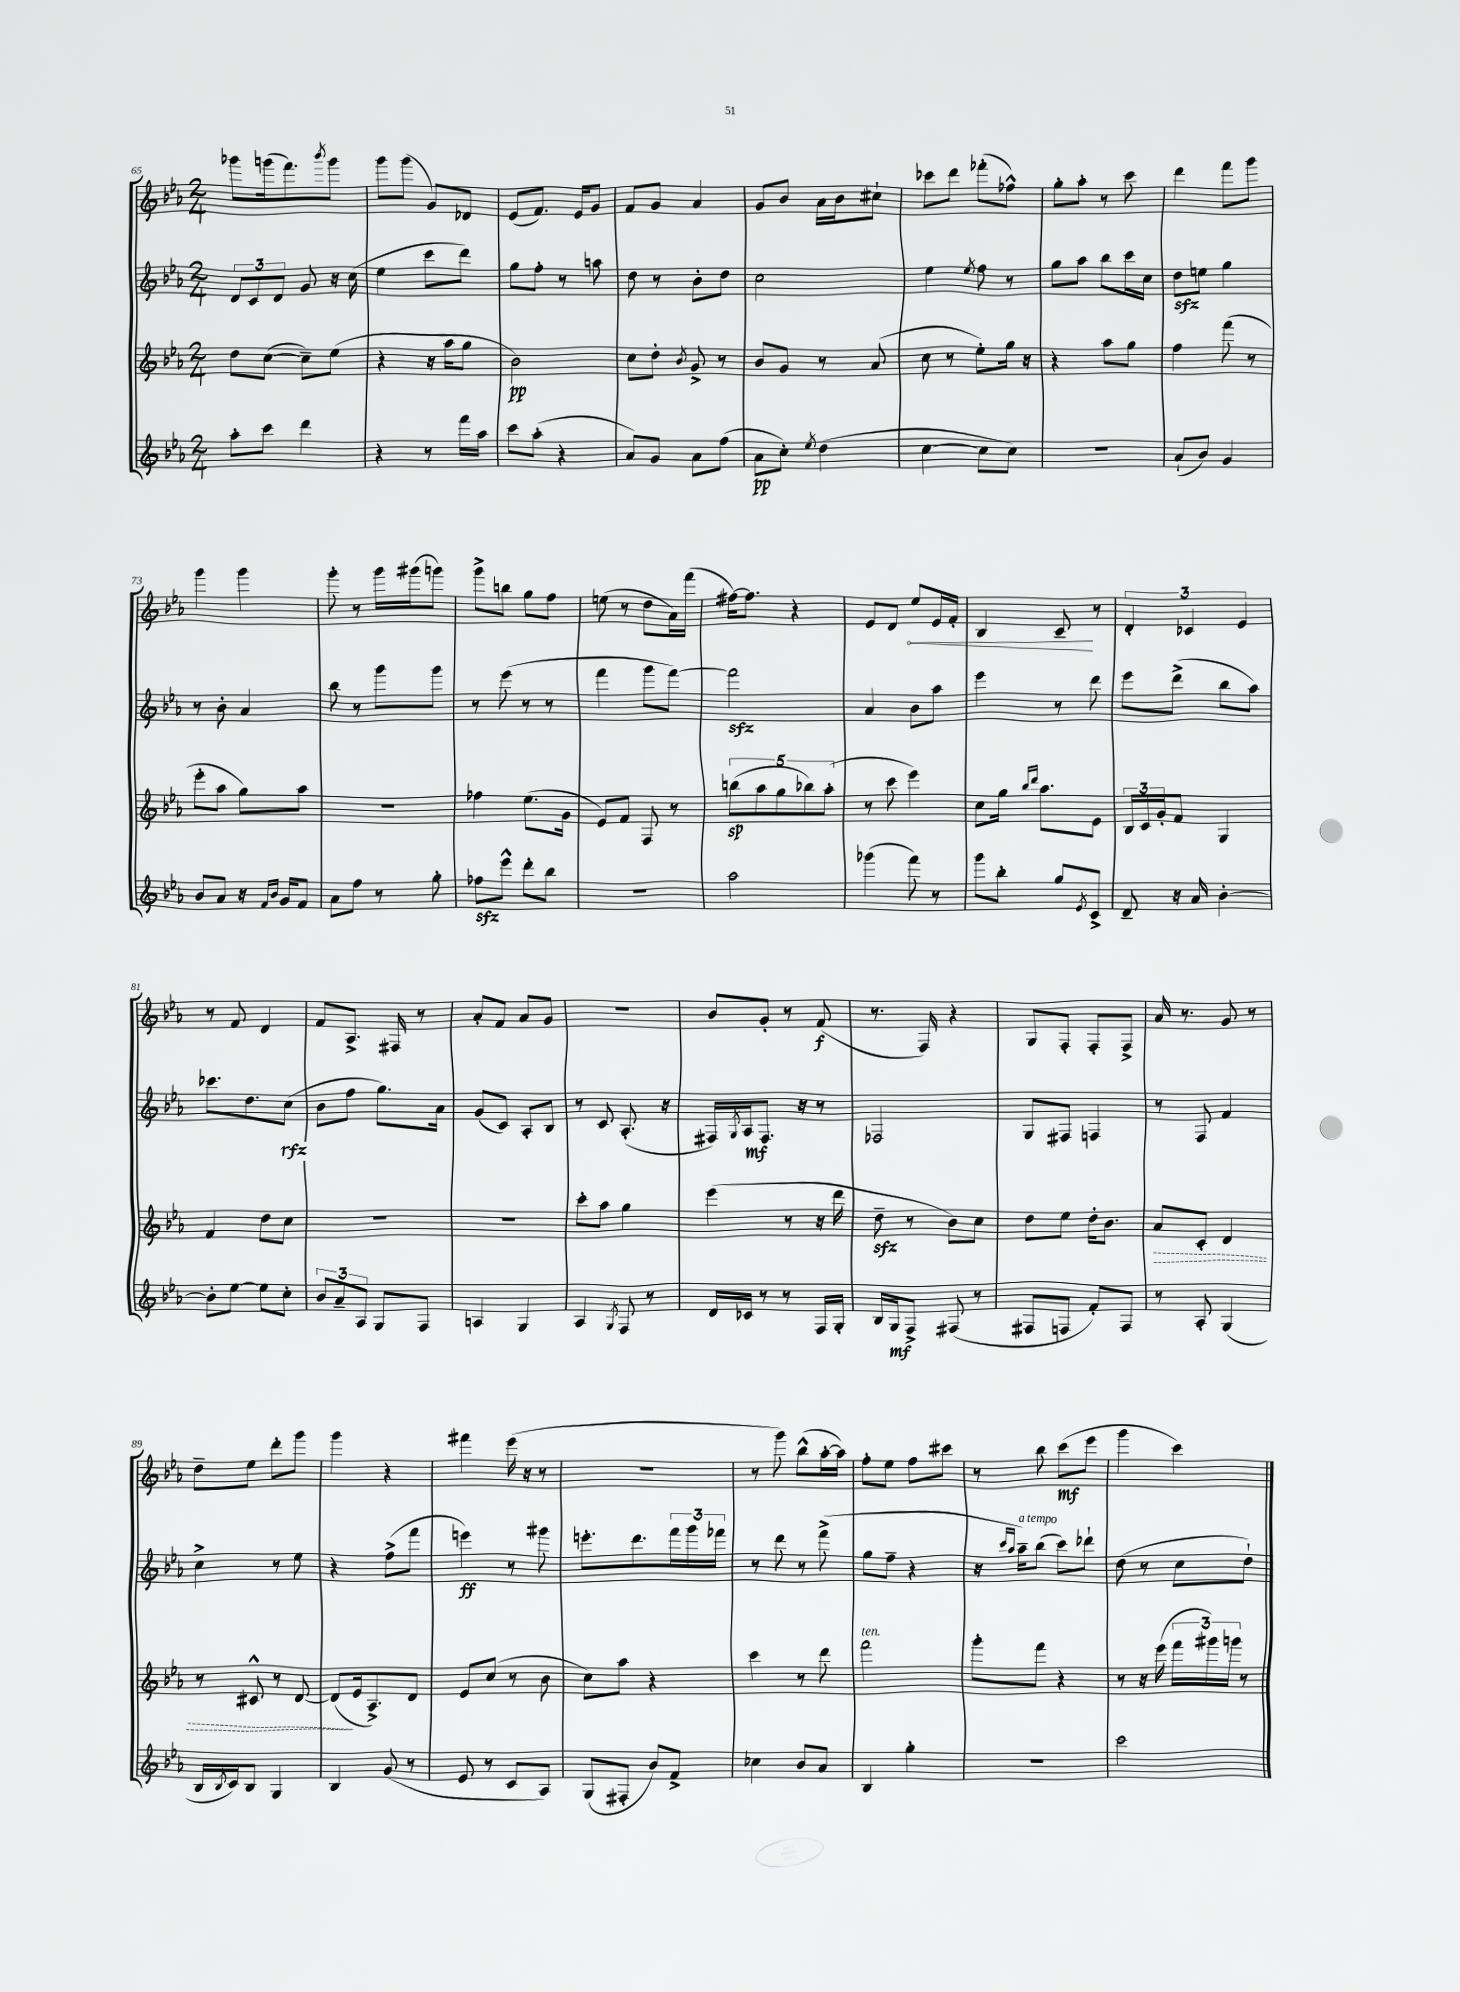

**kern	**kern	**kern	**kern
*staff4	*staff3	*staff2	*staff1
*clefG2	*clefG2	*clefG2	*clefG2
*k[b-e-a-]	*k[b-e-a-]	*k[b-e-a-]	*k[b-e-a-]
*M2/4	*M2/4	*M2/4	*M2/4
8aa-'	8dd	12d	8ggg-
.	.	12c	.
8ccc	([8cc	.	(16ggg
.	.	12d	.
.	.	.	8.fff)
4ddd	8cc~])	8g	.
.	.	.	8qbbb-
.	(8ee-	16r	8ggg
.	.	(16cc	.
=	=	=	=
4r	4r	4ee-	8ggg
.	.	.	(8ggg
8r	16r	8ccc	8g)
.	16aa-	.	.
16fff	8gg	8ddd)	8d-
16aa-	.	.	.
=	=	=	=
8ccc	2b-)	8gg	(8e-
(8aa-'	.	8ff'	8.f)
4r	.	8r	.
.	.	.	16e-
.	.	8aa	8g
=	=	=	=
8a-)	8cc	8dd	8f
8g	8dd'	8r	8g
.	8qb-	.	.
8a-	8g^	8b-'	4a-
(8ff	8r	8dd	.
=	=	=	=
8a-	8b-	2cc	8g
8cc')	8g	.	8b-
8qee-	.	.	.
(4dd	8r	.	16a-
.	.	.	16b-
.	(8a-	.	8cc#`
=	=	=	=
[4cc	8cc	4ee-	8ccc-
.	8r	.	8ddd
.	.	8qee-	.
8cc]	8ee-')	8ff	(8fff-'
8cc)	16gg	8r	8ff-^^)
.	16r	.	.
=	=	=	=
2r	4r	8gg	8gg'
.	.	8aa-	8aa-'
.	8aa-	8bb-	8r
.	8gg	16ccc	8ccc
.	.	16cc	.
=	=	=	=
(8a-`	4ff	8dd	4ddd
8b-)	.	8ee	.
4g	(8fff	4gg	8fff
.	8r	.	8ggg
=	=	=	=
8b-	8eee-'	8r	4ggg
8a-	8aa-	8b-'	.
16r	8gg)	4a-	4ggg
16qqf	.	.	.
16qqb-	.	.	.
16g	.	.	.
8f	8aa-	.	.
=	=	=	=
8a-	2r	8bb-	8ggg'
8ff	.	8r	8r
8r	.	8ggg	16ggg
.	.	.	(16ggg#
8gg'	.	8ggg	8ggg)
=	=	=	=
8ff-	4ff-	8r	8ggg^
8eee-^^	.	(8eee-	8bb
8ddd'	(8.ee-	8r	8gg
8bb-	.	8r	8ff
.	16g	.	.
=	=	=	=
2r	8e-)	4fff	(8ee
.	8f	.	8r
.	8F	8ggg	8dd
.	8r	[8fff)	16a-)
.	.	.	(16fff
=	=	=	=
2aa-	(10bb	2fff]	[16ff#)
.	.	.	8.ff#]
.	10aa-	.	.
.	10gg	.	.
.	.	.	4r
.	10bb-)	.	.
.	(10aa-'	.	.
=	=	=	=
(4ggg-	8r	4a-	8e-
.	8ccc	.	8d
8fff)	4eee-)	8b-	8ee-
8r	.	8aa-	16e-
.	.	.	16f'
=	=	=	=
8ggg	8cc	4eee-	4B-
8bb-'	16gg	.	.
.	16qqbb-	.	.
.	16qqddd	.	.
.	8.aa-	.	.
8gg	.	8r	8c~
8qe-	.	.	.
8c^	8e-	8ddd	8r
=	=	=	=
8d~	24B-	8eee-	6d'
.	24c	.	.
.	24g'	.	.
16r	8f	(8ddd^	.
.	.	.	6c-
16a-	.	.	.
[4b-'	4G	8bb-	.
.	.	.	6e-
.	.	8aa-)	.
=	=	=	=
8b-']	4f	8.ccc-	8r
[8ee-	.	.	8f
.	.	8.dd	.
8ee-]	8dd	.	4d
8cc'	8cc	(8cc	.
=	=	=	=
12b-	2r	8b-	8f
12a-~	.	.	.
.	.	8ff	8.A-^
12A-	.	.	.
8G	.	8.gg)	.
.	.	.	16F#
8F	.	.	8r
.	.	16a-	.
=	=	=	=
4A	2r	(8g	8a-'
.	.	8c)	8f
4G	.	8A-'	8a-
.	.	8B-	8g
=	=	=	=
4A-	8ccc'	8r	2r
.	8aa-	8c	.
8qG	.	.	.
8F	4gg	(8.A-'	.
8r	.	.	.
.	.	16r	.
=	=	=	=
16d	(4eee-	16F#)	8b-
.	.	8qG	.
16c-	.	16A-	.
8r	.	8.F#	8g'
8r	8r	.	8r
.	.	16r	.
16F	16r	8r	(8f
16G'	16ddd	.	.
=	=	=	=
16B-	8dd~	2F-	8.r
16G	.	.	.
8F^	8r	.	.
.	.	.	16F)
(8F#	8b-)	.	4r
8r	8cc	.	.
=	=	=	=
8F#	8dd	8G	8G
8F	8ee-	8F#	8F'
8f')	16dd'	4F	8F'
.	8.b-	.	.
8F	.	.	8F^
=	=	=	=
8r	8a-	8r	16a-
.	.	.	8.r
8A-'	8c'	8F	.
(4G	4d	4f	8g
.	.	.	8r
=	=	=	=
16B-	8r	4cc^	8dd~
8qB-	.	.	.
16c)	.	.	.
8B-	8c#^^	.	8ee-
4G	8r	8r	8ddd'
.	[8d	8ee-	8ggg
=	=	=	=
4B-	(8d]	4r	4ggg
.	16e-	.	.
.	8.A-^)	.	.
(8g	.	(8ff^	4r
8r	8d	8fff	.
=	=	=	=
8e-	8e-	4eee)	4fff#
8r	(8cc	.	.
8c	8r	8r	(16eee-
.	.	.	16r
8A-)	8b-	8ggg#	8r
=	=	=	=
(8G	8cc)	8.eee'	2r
8F#'	8aa-	.	.
.	.	8.ddd	.
8b-)	4r	.	.
8f^	.	24fff	.
.	.	24ggg	.
.	.	24fff-	.
=	=	=	=
4cc-	4ccc	8r	8r
.	.	8ddd	8ggg)
8b-	8r	8r	(8bb-^^
8a-	8ddd	(8fff^	[16aa-'
.	.	.	16aa-])
=	=	=	=
4B-	2fff	8gg	8ff'
.	.	8ff~	8ee-
4gg'	.	4r	8ff
.	.	.	8ccc#
=	=	=	=
2r	8ggg'	16r	8r
.	.	16qqccc	.
.	.	16qqaa-	.
.	.	16aa-~)	.
.	8fff	(8bb-	8bb-
.	4r	8ccc)	(8ccc
.	.	8ddd-`	8eee-
=	=	=	=
2ccc	8r	(8dd	4ggg
.	16r	8r	.
.	(16eee-	.	.
.	24fff	8cc	4ccc)
.	24ggg#)	.	.
.	24ggg	.	.
.	8r	8dd`)	.
==	==	==	==
*-	*-	*-	*-
